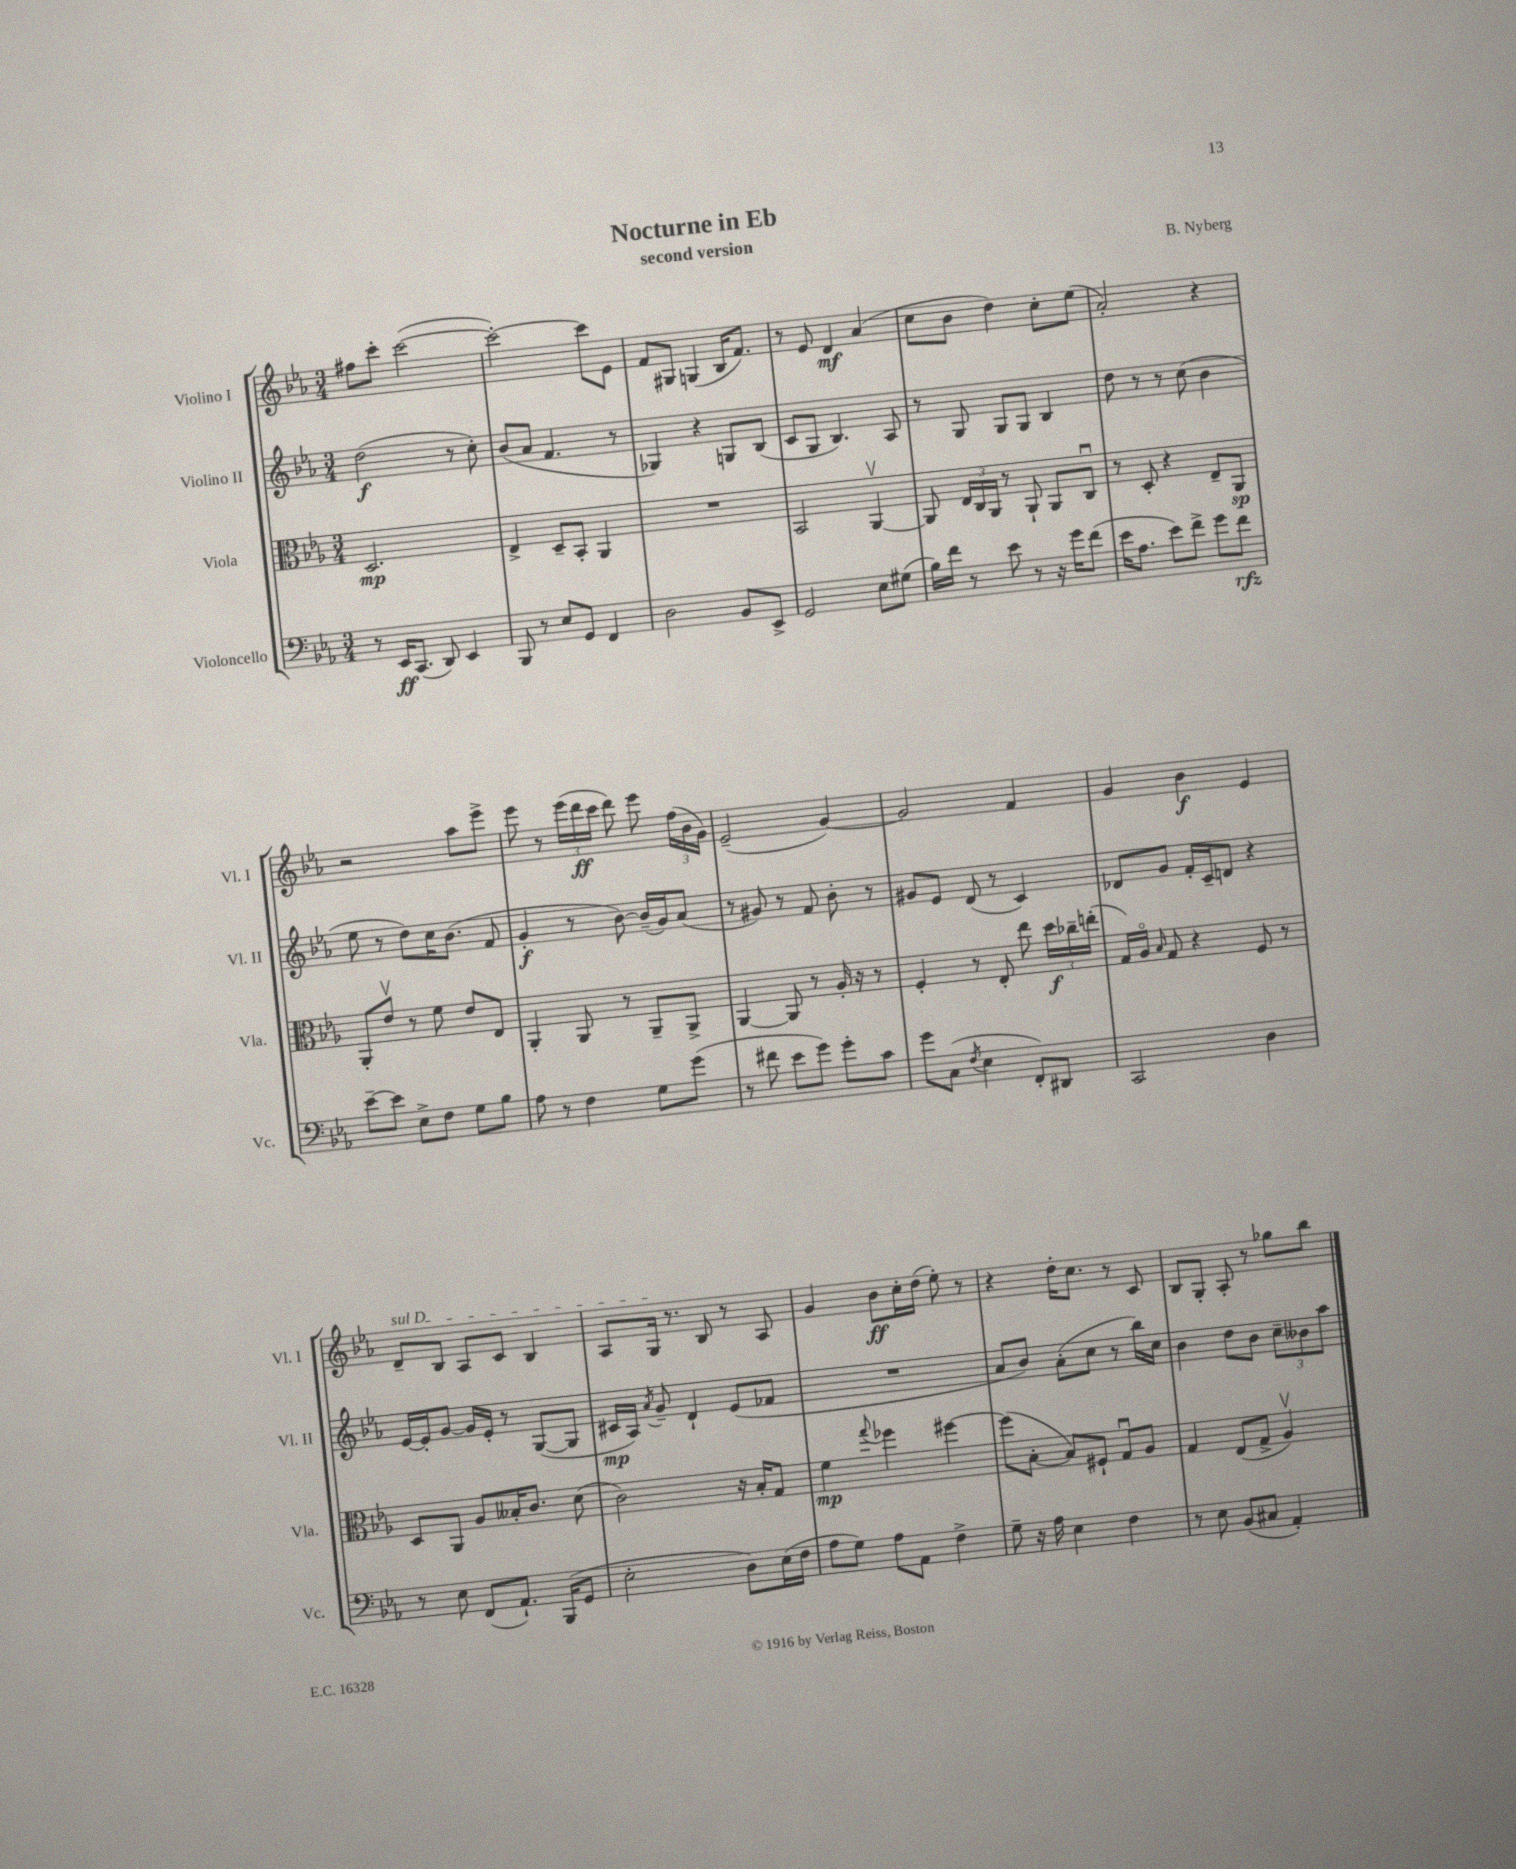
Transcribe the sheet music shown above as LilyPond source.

\header { title = "Nocturne in Eb" composer = "B. Nyberg" subtitle = "second version" }
<<
\new StaffGroup <<
\new Staff = "s0" \with { instrumentName = "Violino I" shortInstrumentName = "Vl. I" } {
    \clef treble \key ees \major \numericTimeSignature \time 3/4
    \autoBeamOff fis''8[ c'''8]-. c'''2~( |
    c'''2~-.) c'''8[ ees'8] |
    f'8[ gis8] g4( bes16[ f'8.]) |
    r8 ees'8 d'4\mf aes'4( |
    c''8[ bes'8] d''4) c''8[-. ees''8]( |
    aes'2-.) r4 |
    r2 aes''8[ ees'''8]-> |
    ees'''8 r8 \tuplet 3/2 { ees'''16[( d'''16\ff c'''16] } d'''8) ees'''8 \tuplet 3/2 { f''16[( bes'16 g'16]) } |
    ees'2--( g'4~) |
    g'2 f'4 |
    g'4 bes'4\f ees'4 |
    \once \override TextSpanner.bound-details.left.text = \markup { \italic "sul D" } d'8[--\startTextSpan bes8] aes8[ c'8] bes4 |
    aes8[ g16]\stopTextSpan r8. bes8 r8 aes8 |
    g'4 bes'8[\ff c''16-. d''16]( ees''8-.) r8 |
    r4 d''16[-. c''8.] r8 c'8 |
    bes8[ g8]-. aes8-. r8 ges''8[ bes''8] \bar "|." |
}
\new Staff = "s1" \with { instrumentName = "Violino II" shortInstrumentName = "Vl. II" } {
    \clef treble \key ees \major \numericTimeSignature \time 3/4
    \autoBeamOff d''2\f( r8 c''8-.) |
    bes'8[( aes'8] f'4. r8 |
    ges4) r4 g8[ bes8]( |
    c'8[ g8] bes4.) aes8 |
    r8 g8 g8[ g8] bes4 |
    d''8 r8 r8 c''8( bes'4 |
    ees''8 r8 d''8[) c''16 bes'8.]( f'8 |
    g'4-.\f r8 bes'8~) bes'16[--( g'16) aes'8]( |
    r8 gis'8) r8 f'8 bes'8-. r8 |
    gis'8[ ees'8] d'8( r8 c'4) |
    des'8[ g'8] f'16[-. c'16-- d'8] r4 |
    ees'16[~ ees'16-. g'8]~ g'16[ ees'16]-. r8 g8[~( g8] |
    cis'16[\mp aes16]) \acciaccatura { aes'8 } g'8-- d'4-! ees'8[( fes'8] |
    R2. |
    aes'8[ bes'8]) aes'8[-.( c''8] r8 bes''16[) c''16] |
    bes'4 d''8[ bes'8] \tuplet 3/2 { c''8[-- beses'8 aes''8] } \bar "|." |
}
\new Staff = "s2" \with { instrumentName = "Viola" shortInstrumentName = "Vla." } {
    \clef alto \key ees \major \numericTimeSignature \time 3/4
    \autoBeamOff d2.\mp |
    ees4-> d8[-- bes,8]-. aes,4 |
    R2. |
    bes,2 aes,4~\upbow |
    aes,8 \tuplet 3/2 { ees16[ c16 aes,16] } r8 aes,8-! aes,8[ c8]\downbow |
    r8 d8-. r4 ees8[-- aes,8]\sp |
    aes,8[-. ees'8]\upbow r8 f'8 ees'8[ ees8] |
    aes,4-. aes,8 r8 aes,8[-- aes,8]-> |
    aes,4~ aes,8 r8 aes16-. r16 r8 |
    f4-. r8 ees8-. ees''8 \tuplet 3/2 { d''16[\f ces''16-- e''16]-.( } |
    g16[) aes16]\flageolet \grace { bes16 } g8 r4 f8 r8 |
    d8[ aes,8] aes8[ beses16-. c'8.] d'8( |
    c'2) r16 bes16[-. g8] |
    f'4\mp \appoggiatura { g''8 } fes''4 fis''4~ |
    fis''8[( bes8]~-. bes8[) fis8]-! g8[\downbow aes8] |
    g4 ees8[( g8]-> aes4\upbow) \bar "|." |
}
\new Staff = "s3" \with { instrumentName = "Violoncello" shortInstrumentName = "Vc." } {
    \clef bass \key ees \major \numericTimeSignature \time 3/4
    \autoBeamOff r8 ees,16[\ff c,8.]( d,8) ees,4 |
    bes,,8 r8 ees8[ g,8] f,4 |
    d2 bes,8[ ees,8]-> |
    g,2 ees8[ gis8]( |
    bes16[) f'16] r8 ees'8 r8 r16 g'16[ f'8]( |
    ees'16[ aes8.] ees'8[) f'8]-> g'8[ f'8]\rfz |
    ees'8[~-- ees'8] ees8[-> f8] g8[ bes8] |
    aes8 r8 f4 g8[ g'8]( |
    r8 fis'8 ees'8[ g'8]) g'8[-. c'8] |
    g'8[ c8]( \acciaccatura { f8 } ees4 f,8[-.) dis,8] |
    c,2 d4 |
    r8 ees8 f,8[( aes,8.]-!) bes,,16[( g,8] |
    ees2-. d8[) ees16( f16] |
    aes8[ g8]) aes8[ aes,8] f4-> |
    g8-- r16 aes16 ees4 f4 |
    r8 ees8 bes,8[( cis8] aes,4-.) \bar "|." |
}
>>
>>
\layout { \context { \Score \remove "Bar_number_engraver" } }
